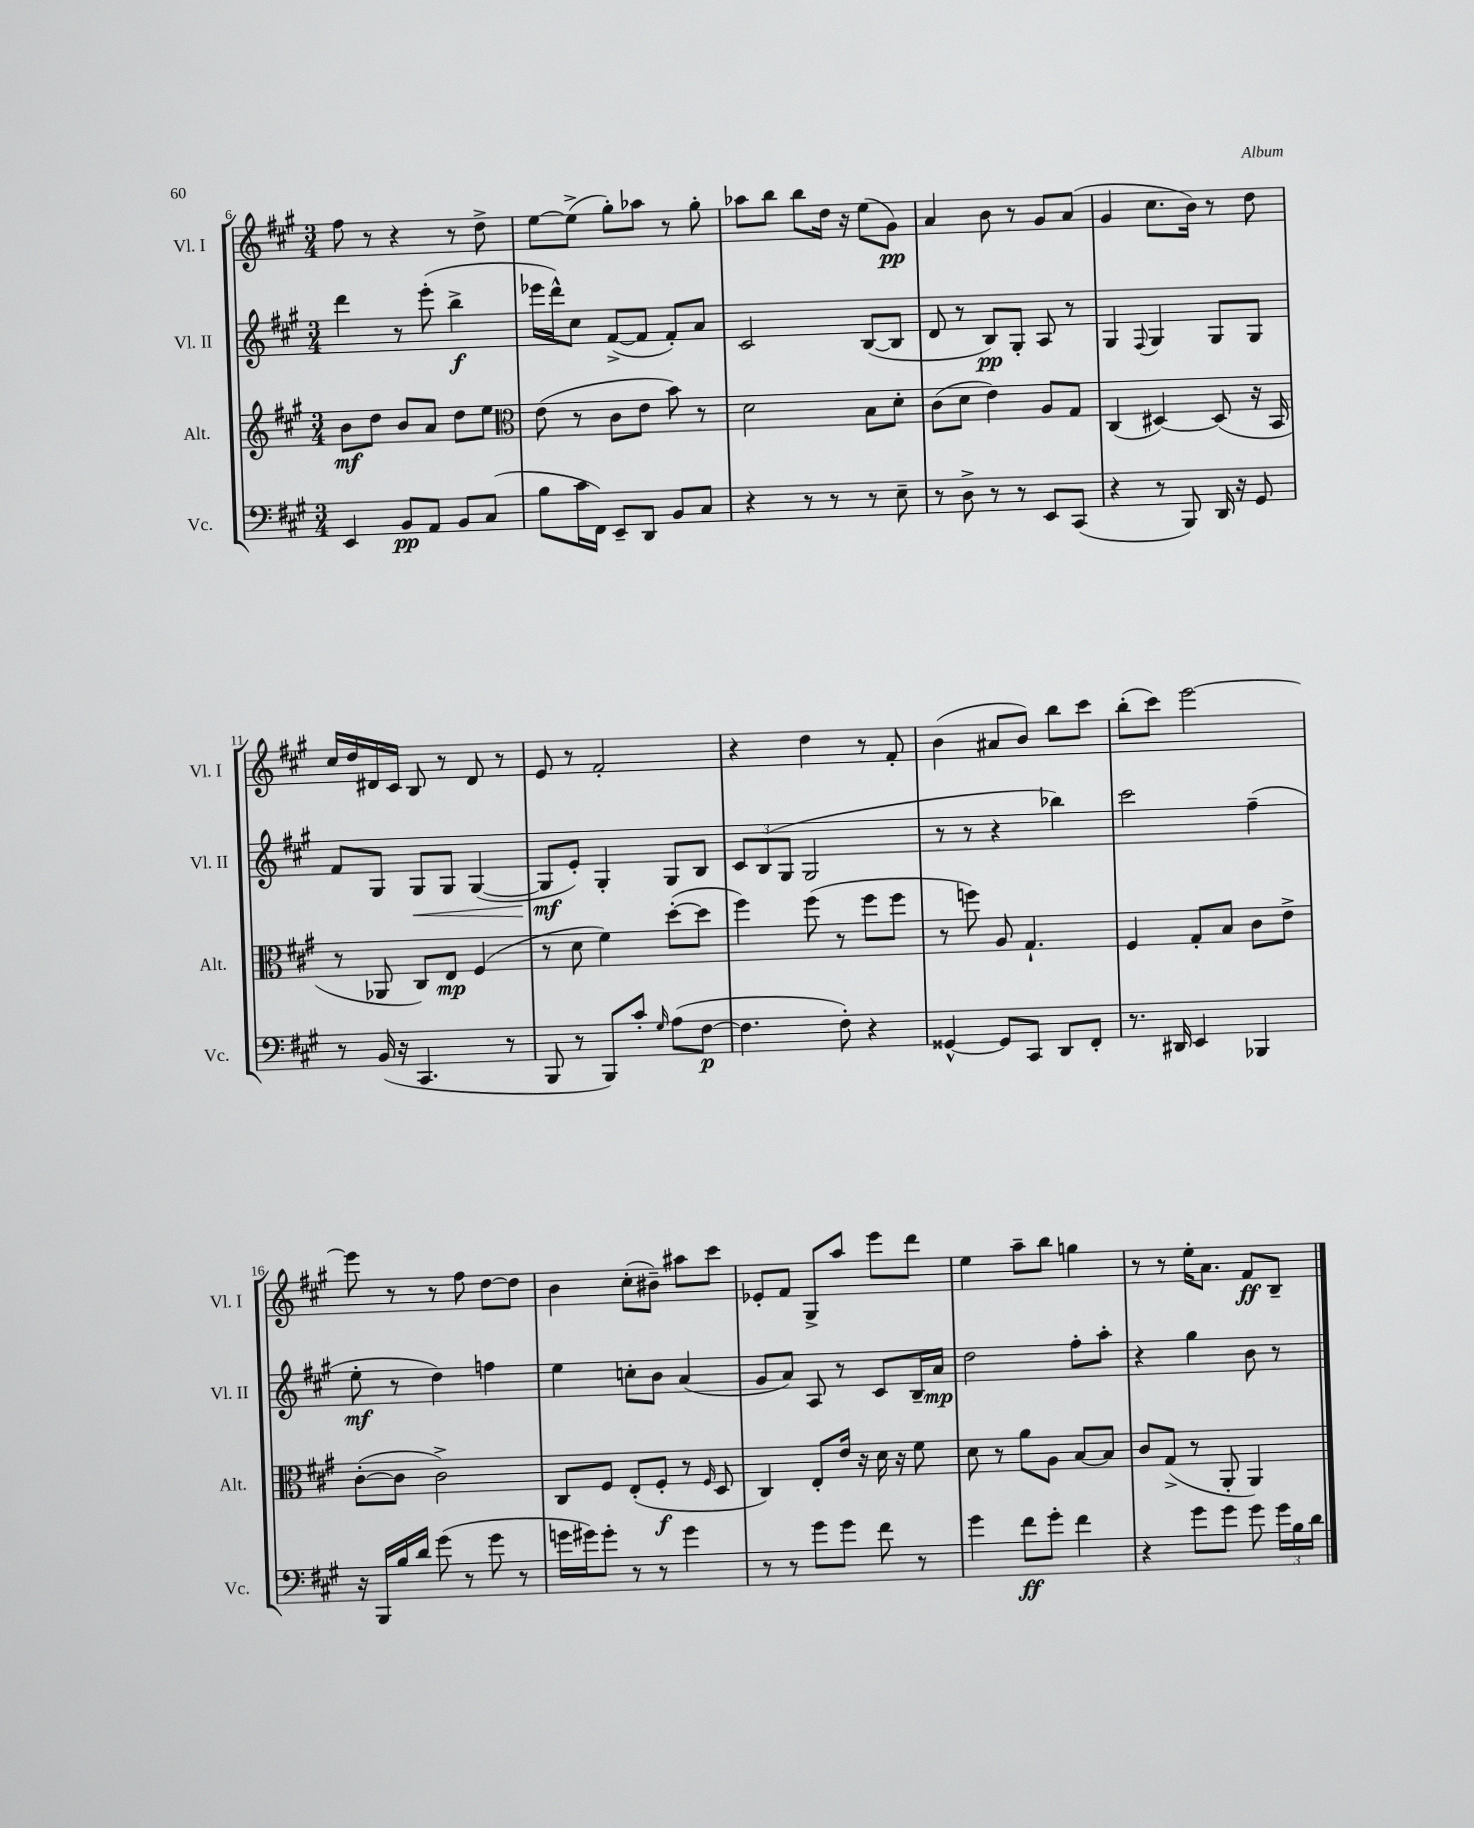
<<
\new StaffGroup <<
\new Staff = "s0" \with { instrumentName = "Vl. I" shortInstrumentName = "Vl. I" } {
    \clef treble \key a \major \numericTimeSignature \time 3/4
    \autoBeamOff fis''8 r8 r4 r8 d''8-> |
    e''8[~ e''8]->( gis''8[-.) aes''8] r8 gis''8-. |
    aes''8[ b''8] b''8[ d''16] r16 e''8[( gis'8]\pp) |
    a'4 b'8 r8 gis'8[ a'8]( |
    gis'4 cis''8.[ b'16]) r8 d''8 |
    cis''16[ d''16 dis'16 cis'16] b8 r8 dis'8 r8 |
    e'8 r8 fis'2-. |
    r4 d''4 r8 fis'8-. |
    b'4( ais'8[ b'8]) b''8[ cis'''8] |
    b''8[-.( cis'''8]) e'''2~ |
    e'''8 r8 r8 fis''8 d''8[~ d''8] |
    b'4 cis''8[-.( bis'8]--) ais''8[ cis'''8] |
    ees'8[-. fis'8] gis8[-> a''8] e'''8[ d'''8] |
    e''4 a''8[-- b''8] g''4 |
    r8 r8 e''16[-. a'8.] fis'8[\ff b8]-- \bar "|." |
}
\new Staff = "s1" \with { instrumentName = "Vl. II" shortInstrumentName = "Vl. II" } {
    \clef treble \key a \major \numericTimeSignature \time 3/4
    \autoBeamOff d'''4 r8 e'''8-.( b''4->\f |
    ees'''16[ d'''16-^) cis''8] fis'8[~->( fis'8] fis'8[-.) a'8] |
    cis'2 b8[~( b8] |
    d'8 r8 b8[\pp) gis8]-. a8 r8 |
    gis4 \appoggiatura { fis8 } gis4 gis8[ gis8] |
    fis'8[ gis8] gis8[\< gis8] gis4~( |
    gis8[\mf\! e'8]-.) gis4-. gis8[ b8] |
    \tuplet 3/2 { cis'8[ b8( gis8] } gis2 |
    r8 r8 r4 bes''4) |
    cis'''2 fis''4--( |
    e''8-.\mf r8 d''4) f''4 |
    e''4 c''8[-. b'8] a'4( |
    gis'8[ a'8]) a8 r8 cis'8[ b16-- a'16]\mp |
    d''2 fis''8[-. a''8]-. |
    r4 gis''4 b'8 r8 \bar "|." |
}
\new Staff = "s2" \with { instrumentName = "Alt." shortInstrumentName = "Alt." } {
    \clef treble \key a \major \numericTimeSignature \time 3/4
    \autoBeamOff b'8[\mf d''8] b'8[ a'8] d''8[ e''8] |
    \clef alto e'8( r8 cis'8[ e'8] b'8) r8 |
    d'2 b8[ d'8]-. |
    cis'8[( d'8] e'4) a8[ gis8] |
    cis4( dis4~) dis8( r16 b,16 |
    r8 aes,8 cis8[) e8]\mp fis4( |
    r8 d'8 fis'4) d''8[~-.( d''8] |
    fis''4) fis''8( r8 fis''8[ fis''8] |
    r8 f''8) a8 gis4.-! |
    fis4 gis8[-. b8] cis'8[ e'8]-> |
    cis'8[~-.( cis'8] cis'2->) |
    cis8[ fis8] e8[-.( fis8]-.\f r8 \grace { fis16 } d8 |
    cis4) e8[-. e'16] r16 d'16 r16 fis'8 |
    d'8 r8 a'8[ a8] b8[~ b8] |
    cis'8[ gis8]->( r8 a,8-. a,4) \bar "|." |
}
\new Staff = "s3" \with { instrumentName = "Vc." shortInstrumentName = "Vc." } {
    \clef bass \key a \major \numericTimeSignature \time 3/4
    \autoBeamOff e,4 b,8[\pp a,8] b,8[ cis8]( |
    b8[ cis'16 fis,16]) e,8[-- d,8] b,8[ cis8] |
    r4 r8 r8 r8 e8-- |
    r8 d8-> r8 r8 e,8[ cis,8]( |
    r4 r8 b,,8) d,16 r16 gis,8 |
    r8 b,16( r16 cis,4. r8 |
    b,,8 r8 b,,8[) cis'8]-. \grace { gis16 } a8[( fis8]~\p |
    fis4. fis8-.) r4 |
    gisis,4~-^ gisis,8[ cis,8] d,8[ fis,8]-. |
    r8. dis,16 e,4 bes,,4 |
    r16 b,,16[ b16 d'16] gis'8( r8 gis'8 r8 |
    g'16[ gis'16) gis'8]-. r8 r8 gis'4 |
    r8 r8 gis'8[ gis'8] fis'8 r8 |
    gis'4 fis'8[\ff gis'8]-. fis'4 |
    r4 gis'8[ gis'8] gis'8 \tuplet 3/2 { gis'16[ b16 d'16] } \bar "|." |
}
>>
>>
\layout { \context { \Score currentBarNumber = #6 } }
